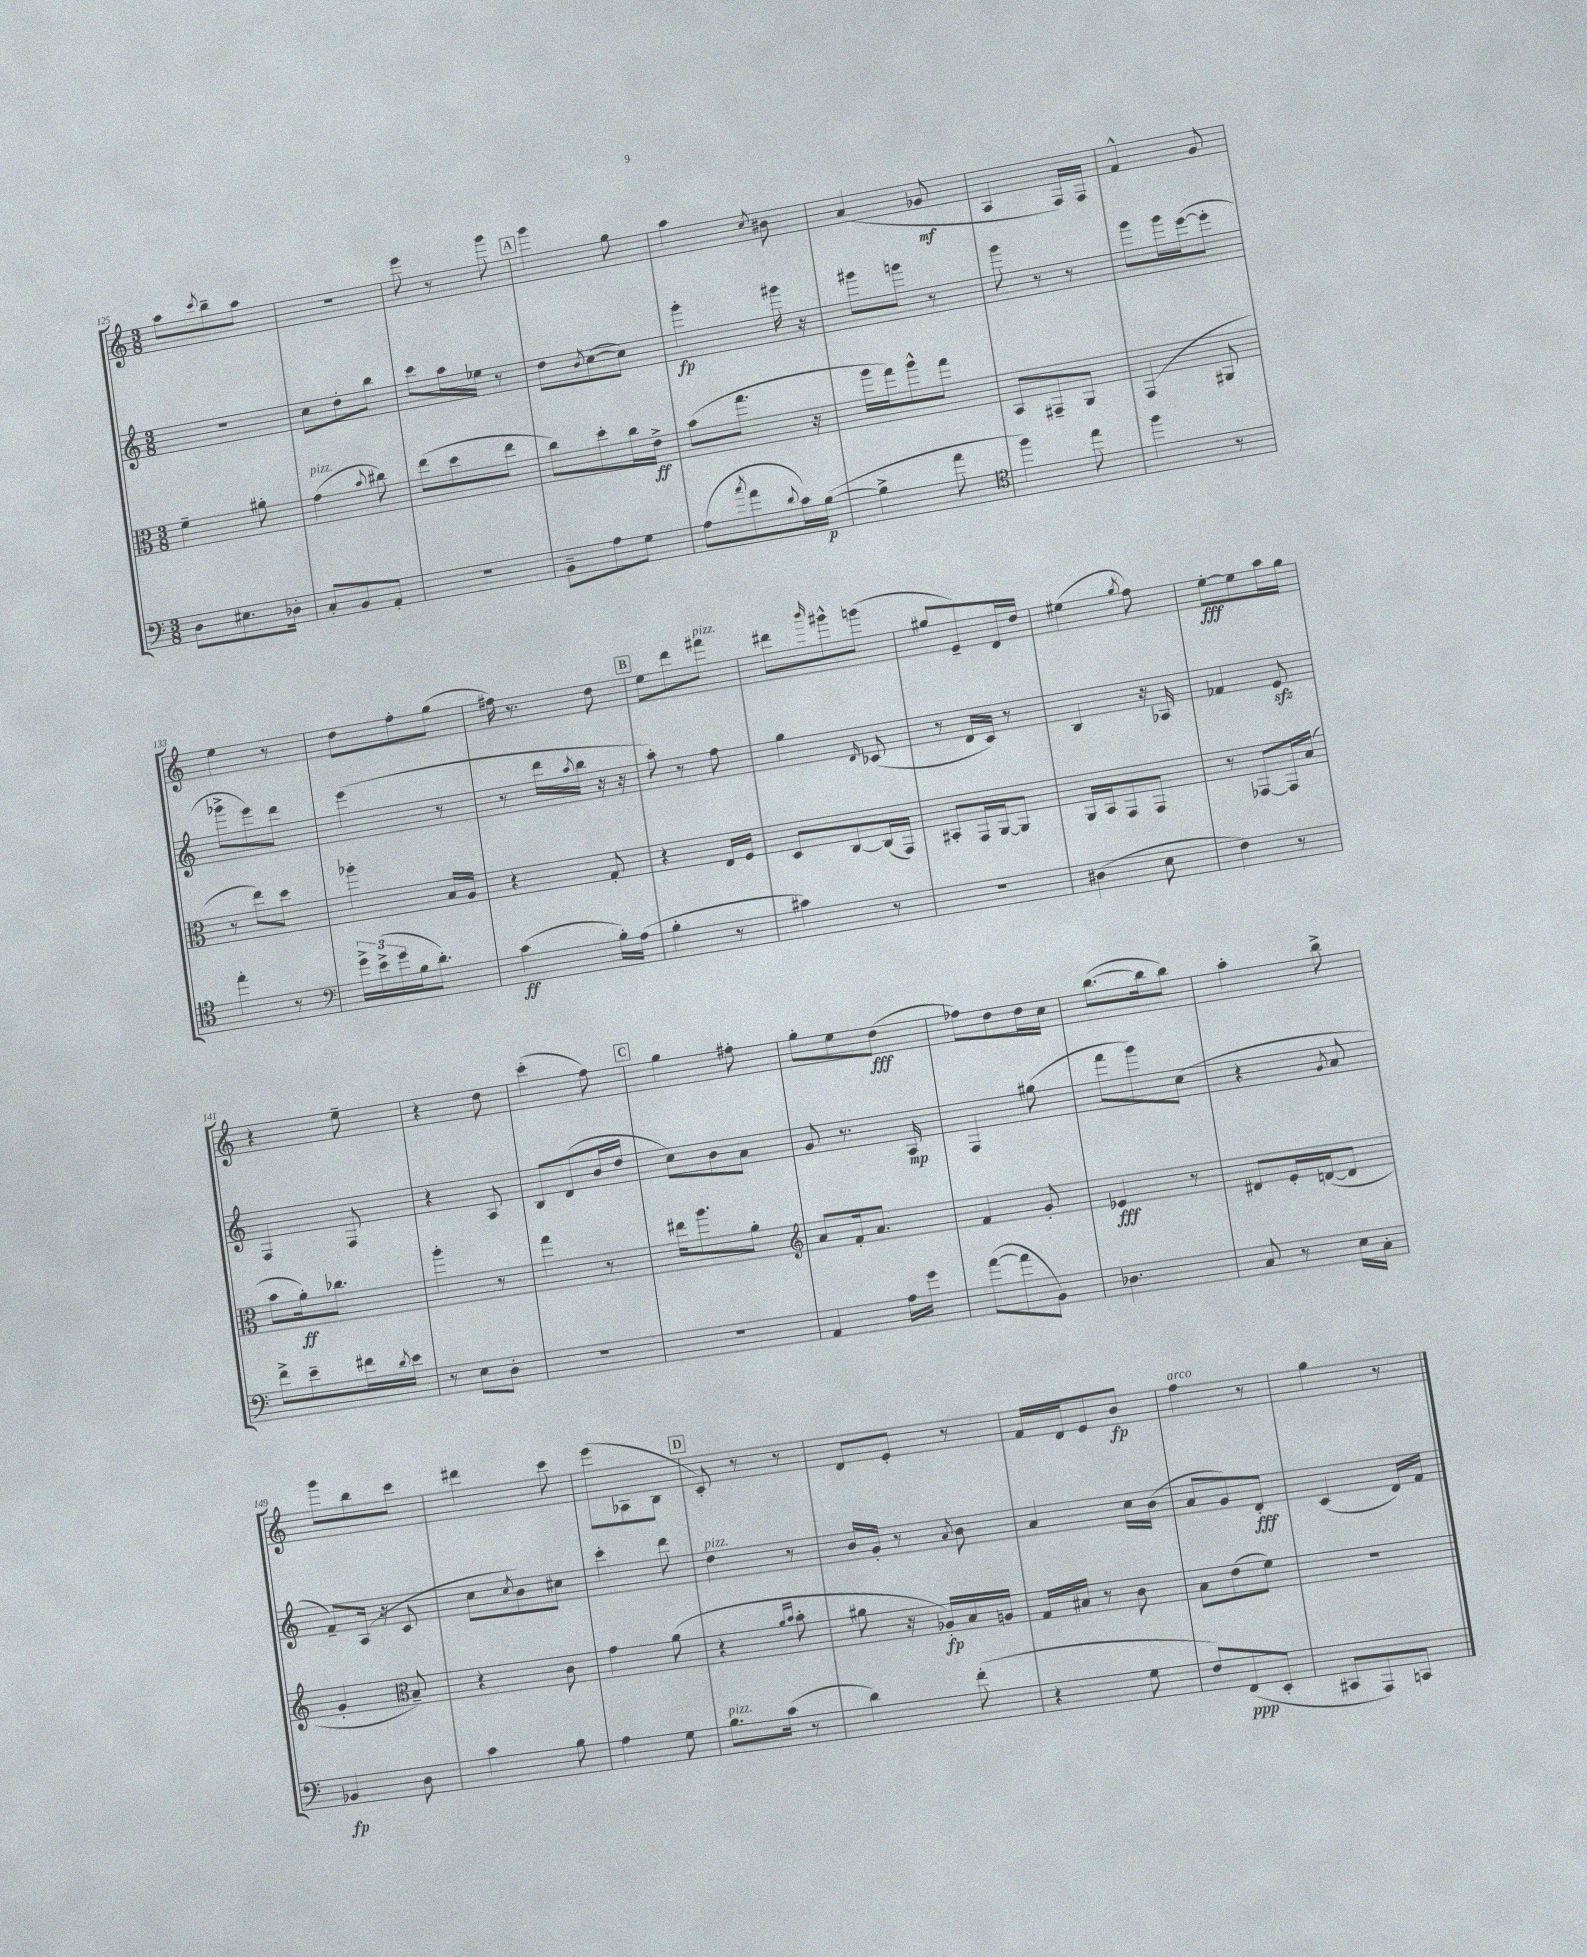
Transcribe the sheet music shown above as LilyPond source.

<<
\new StaffGroup <<
\new Staff = "s0" {
    \clef treble \key c \major \numericTimeSignature \time 3/8
    a''8 \acciaccatura { c'''8 } b''8-- a''8 |
    R4. |
    e'''8 r8 g'''8 |
    \mark \markup { \box "A" } g'''4 g''8 |
    a''4 \acciaccatura { c''8 } bis'8 |
    a'4( ges'8\mf |
    a4 f16) f16 |
    f'4-^ g'8 |
    e''4 r8 |
    d''8 f''8-. g''8( |
    fis''16) r8. d''8 |
    \mark \markup { \box "B" } e''8 d'''8 fis'''8^\markup { \italic "pizz." } |
    dis'''8 \grace { b'''16 } gis'''8-^ g'''8( |
    gis''8 e'8--) d'16 d''16 |
    eis''4( \acciaccatura { g''8 } f''8) |
    e''8~-.\fff e''8 a''16 g''16 |
    r4 e''8-- |
    r4 d''8 |
    c'''4-.( f''8) |
    \mark \markup { \box "C" } g''4 fis''8-. |
    g''8-. e''8 d''8\fff( |
    fes''8) d''8 d''16 c''16 |
    b''8.~( b''16 b''8) |
    a''4-. b''8-> |
    g'''8 b''8 c'''8 |
    dis'''4 c'''8 |
    e'''8( aes8 b8 |
    \mark \markup { \box "D" } c'8-.) r8 r8 |
    d'8 e'8-. r8 |
    f'16 d'16 e'8 b'8\fp |
    f''4^\markup { \italic "arco" } r8 |
    g''4 r8 \bar "|." |
}
\new Staff = "s1" {
    \clef treble \key c \major \numericTimeSignature \time 3/8
    R4. |
    c''8 d''8-. b''8 |
    c'''8 a''16 ees''16 r8 |
    \mark \markup { \box "A" } d''8 \acciaccatura { b'8 } c''8~( c''8) |
    g'''4-.\fp gis'''16 r16 |
    gis'''8 g'''8 r8 |
    g'''8 r8 r8 |
    g'''8 g'''16 e'''16~( e'''8-. |
    ges'''8-> e'''8) d'''8 |
    e'''4( r8 |
    r8 d'''16 \acciaccatura { a''8 } b''16 r16 r16 |
    \mark \markup { \box "B" } a''8-.) r8 f''8 |
    g''4 \grace { d'16 } ces'8( |
    r8 d'16 c'16) r8 |
    b4 r16 aes16 |
    fes'4 e'8\sfz |
    f4 f8 |
    r4 a8 |
    b8 d'8( b'16 d''16 |
    \mark \markup { \box "C" } c''8) b'8 a'8 |
    g'8 r8. a16\mp |
    f4 gis''8( |
    f'''8 g'''8) c''8( |
    r4 \acciaccatura { g'8 } a'8 |
    f'8--) a16( r16 c'8 |
    c''8 \acciaccatura { c''8 } b'8) cis''8 |
    c'''4-. d'''8 |
    \mark \markup { \box "D" } d''4^\markup { \italic "pizz." } r8 |
    b'16 g'16-. r8 \acciaccatura { a'8 } b'8 |
    a'4 c''16 b'16( |
    a'8 g'8) d'8-.\fff |
    c'4( d'16) f'16 \bar "|." |
}
\new Staff = "s2" {
    \clef alto \key c \major \numericTimeSignature \time 3/8
    f'4-- ais'8-. |
    g'4^\markup { \italic "pizz." }( \appoggiatura { b'8 } cis''8) |
    e''8( d''8 e''8 |
    \mark \markup { \box "A" } c''8) d''8-. c''16 e'16->\ff |
    b'8( g''8. r16 |
    a''16 g''16) a''8-^ g''8 |
    b,8 gis,8-- a,8 |
    g,4( ais,8 |
    r8 e''8) d''8 |
    aes''4-. b16 a16 |
    r4 g8-. |
    \mark \markup { \box "B" } r4 e16 f16 |
    d8 c8~ c16( g,16) |
    bis,8-. g,16 a,16~ a,8 |
    a,16 b,16 g,8 g,8 |
    r8 ges,8~ ges,16 b16( |
    b'8 a'16-.\ff) ces''8. |
    a''4-. r8 |
    g''4 r8 |
    \mark \markup { \box "C" } eis''16 a''8. a'8-. |
    \clef treble a'8 f'16-. a'8. |
    f'4 g'8-. |
    ees'4\fff r8 |
    dis'8 e'16-. d'16~( d'8 |
    g'4-. \clef alto b8--) |
    r4 c'8 |
    g'4 a'8( |
    \mark \markup { \box "D" } r4 \grace { a'16 b'16 } b'8-. |
    ais'8 r16 aes16-.\fp) b16 a16 |
    g16 bis16 r8 c'8 |
    b8 e'8( f'8) |
    R4. \bar "|." |
}
\new Staff = "s3" {
    \clef bass \key c \major \numericTimeSignature \time 3/8
    d8 eis8. des16-. |
    c8-. b,8 a,8-. |
    r4. |
    \mark \markup { \box "A" } b,8-- a8 g8 |
    a8( \acciaccatura { c''8 } a'8 \appoggiatura { d'8 } c'16) b16~\p( |
    b4-> a'8 |
    \clef tenor f''4) e''8 |
    f''4 r8 |
    e''4-. r8 |
    \clef bass \tuplet 3/2 { g'16-> e'16->( g'16 } b16 d'8.-.) |
    c'4\ff( b16-.) a16( |
    \mark \markup { \box "B" } b4-. r8 |
    cis'4) r8 |
    R4. |
    dis4( e8 |
    f4) r8 |
    f'8-> e'8-- fis'16 \acciaccatura { d'8 } e'16 |
    r8 e8 d8-. |
    R4. |
    \mark \markup { \box "C" } R4. |
    a,4 a16 g'16 |
    a'8~( a'8 b,8) |
    des4. |
    c8 r8 e16 c16-. |
    bes,4\fp d8 |
    c'4 b8 |
    a4 g8 |
    \mark \markup { \box "D" } b8.^\markup { \italic "pizz." } c'16( r8 |
    d'4) f'8-.( |
    r4 g8 |
    f8) f,8\ppp( e,8-. |
    cis,8 a,,8) c,8 \bar "|." |
}
>>
>>
\layout { \context { \Score currentBarNumber = #125 } }
